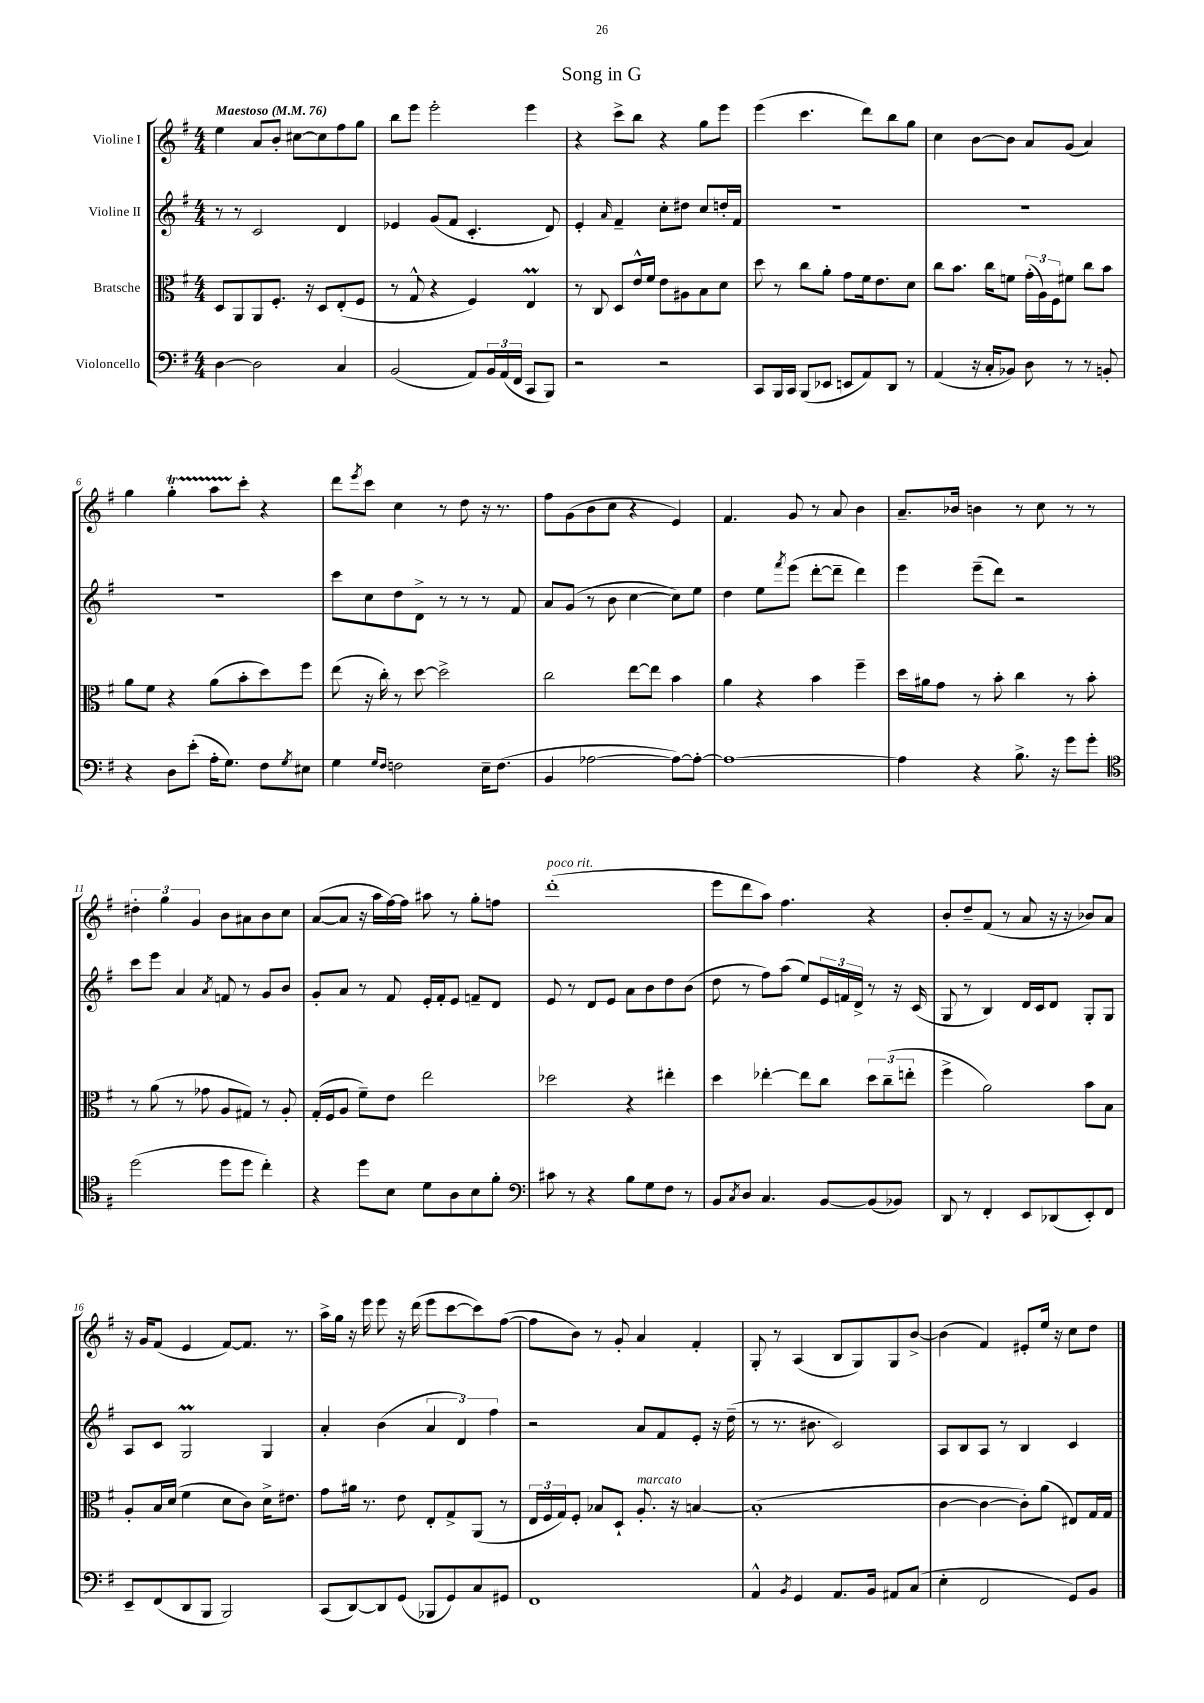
\header { title = "Song in G" }
<<
\new StaffGroup <<
\new Staff = "s0" \with { instrumentName = "Violine I" } {
    \clef treble \key g \major \numericTimeSignature \time 4/4 \tempo "Maestoso" 4 = 76
    e''4 a'8 b'8-. cis''8~ cis''8 fis''8 g''8 |
    b''8 e'''8 e'''2-. e'''4 |
    r4 c'''8-> b''8 r4 g''8 e'''8 |
    e'''4( c'''4. d'''8) b''8 g''8 |
    c''4 b'8~ b'8 a'8 g'8( a'4) |
    g''4 g''4-.\startTrillSpan a''8 c'''8-.\stopTrillSpan r4 |
    d'''8 \acciaccatura { e'''8 } c'''8 c''4 r8 d''8 r16 r8. |
    fis''8 g'8( b'8 c''8 r4 e'4) |
    fis'4. g'8 r8 a'8 b'4 |
    a'8.-- bes'16 b'4 r8 c''8 r8 r8 |
    \tuplet 3/2 { dis''4-. g''4 g'4 } b'8 ais'8 b'8 c''8 |
    a'8~( a'8 r16 a''16 fis''16~) fis''16 ais''8 r8 g''8-. f''8 |
    d'''1-.^\markup { \italic "poco rit." }( |
    e'''8 d'''8 a''8) fis''4. r4 |
    b'8-. d''8-- fis'8( r8 a'8 r16 r16 bes'8) a'8 |
    r16 g'16 fis'8( e'4 fis'8~) fis'8. r8. |
    a''16-> g''16 r16 e'''16 e'''8 r16 d'''16( e'''8 c'''8~ c'''8) fis''8~( |
    fis''8 b'8) r8 g'8-. a'4 fis'4-. |
    g8-. r8 a4( b8 g8) g8 b'8~-> |
    b'4( fis'4) eis'8-. e''16 r16 c''8 d''8 \bar "|." |
}
\new Staff = "s1" \with { instrumentName = "Violine II" } {
    \clef treble \key g \major \numericTimeSignature \time 4/4
    r8 r8 c'2 d'4 |
    ees'4 g'8( fis'8 c'4.-. d'8) |
    e'4-. \grace { a'16 } fis'4-- c''8-. dis''8 c''8 d''16-. fis'16 |
    R1 |
    R1 |
    R1 |
    c'''8 c''8 d''8 d'8-> r8 r8 r8 fis'8 |
    a'8 g'8( r8 b'8 c''4~ c''8) e''8 |
    d''4 e''8 \acciaccatura { fis'''8 } e'''8( d'''8~-. d'''8-- d'''4) |
    e'''4 e'''8--( d'''8) r2 |
    c'''8 e'''8 a'4 \acciaccatura { a'8 } f'8 r8 g'8 b'8 |
    g'8-. a'8 r8 fis'8 e'16-. fis'16-. e'8 f'8-- d'8 |
    e'8 r8 d'8 e'8 a'8 b'8 d''8 b'8( |
    d''8 r8 fis''8) a''8( e''8) \tuplet 3/2 { e'16 f'16 d'16-> } r8 r16 c'16( |
    g8 r8 b4) d'16 c'16 d'8 g8-. g8 |
    a8 c'8 g2\prall g4 |
    a'4-. b'4( \tuplet 3/2 { a'4 d'4) fis''4 } |
    r2 a'8 fis'8 e'8-. r16 d''16--( |
    r8 r8. bis'8. c'2) |
    a8 b8 a8 r8 b4 c'4 \bar "|." |
}
\new Staff = "s2" \with { instrumentName = "Bratsche" } {
    \clef alto \key g \major \numericTimeSignature \time 4/4
    d8 a,8 a,8 fis8.-. r16 d8 e8-.( fis8 |
    r8 g8-^ r4 fis4) e4\prall |
    r8 c8 d8 e'16-^ fis'16 e'8 ais8 b8 d'8 |
    d''8 r8 c''8 a'8-. g'8 fis'16 e'8. d'8 |
    c''8 b'8. c''16 f'8 \tuplet 3/2 { g'16-.( a16) fis16 } fis'8 c''8 b'8 |
    a'8 fis'8 r4 a'8( b'8-. d''8) fis''8 |
    e''8( r16 c''16-.) r8 d''8~ d''2-> |
    c''2 e''8~ e''8 b'4 |
    a'4 r4 b'4 fis''4-- |
    d''16 ais'16 g'8 r8 b'8-. c''4 r8 b'8-. |
    r8 a'8( r8 ges'8 a8 gis8) r8 a8-. |
    g16-.( fis16 a8 fis'8--) e'8 e''2 |
    des''2 r4 eis''4-. |
    d''4 ees''4~-. ees''8 c''8 \tuplet 3/2 { d''8 c''8--( e''8-. } |
    fis''4-> a'2) b'8 b8 |
    a8-. b16 d'16( fis'4 d'8 c'8) d'16-> eis'8. |
    g'8 ais'16 r8. e'8 e8-. g8-> a,8( r8 |
    \tuplet 3/2 { e16 fis16 g16) } fis8-. bes8 d8-! a8.-.^\markup { \italic "marcato" } r16 b4~ |
    b1-.( |
    c'4~ c'4~ c'8-.) a'8( eis8) g16 g16 \bar "|." |
}
\new Staff = "s3" \with { instrumentName = "Violoncello" } {
    \clef bass \key g \major \numericTimeSignature \time 4/4
    d4~ d2 c4 |
    b,2( a,8) \tuplet 3/2 { b,16 a,16( fis,16 } c,8 b,,8) |
    r2 r2 |
    c,8 b,,16 c,16 b,,8( ees,8 e,8 a,8) d,8 r8 |
    a,4( r16 c16-. bes,8) d8 r8 r8 b,8-. |
    r4 d8 e'8-.( a16-. g8.) fis8 \acciaccatura { g8 } eis8 |
    g4 \grace { g16 fis16 } f2 e16-- f8.( |
    b,4 aes2~ aes8~) aes8~-. |
    aes1~ |
    aes4 r4 b8.-> r16 g'8 g'8-. |
    \clef tenor d''2( d''8 d''8 c''4-.) |
    r4 d''8 b8 d'8 a8 b8 fis'8-. |
    \clef bass cis'8 r8 r4 b8 g8 fis8 r8 |
    b,8 \acciaccatura { c8 } d8 c4. b,8~ b,8( bes,8) |
    d,8 r8 fis,4-. e,8 des,8( e,8-.) fis,8 |
    e,8-- fis,8( d,8 b,,8 b,,2) |
    c,8( d,8~) d,8 g,8( bes,,8 g,8) c8 gis,8 |
    fis,1 |
    a,4-^ \acciaccatura { b,8 } g,4 a,8. b,16 ais,8 c8( |
    e4-. fis,2 g,8) b,8 \bar "|." |
}
>>
>>
